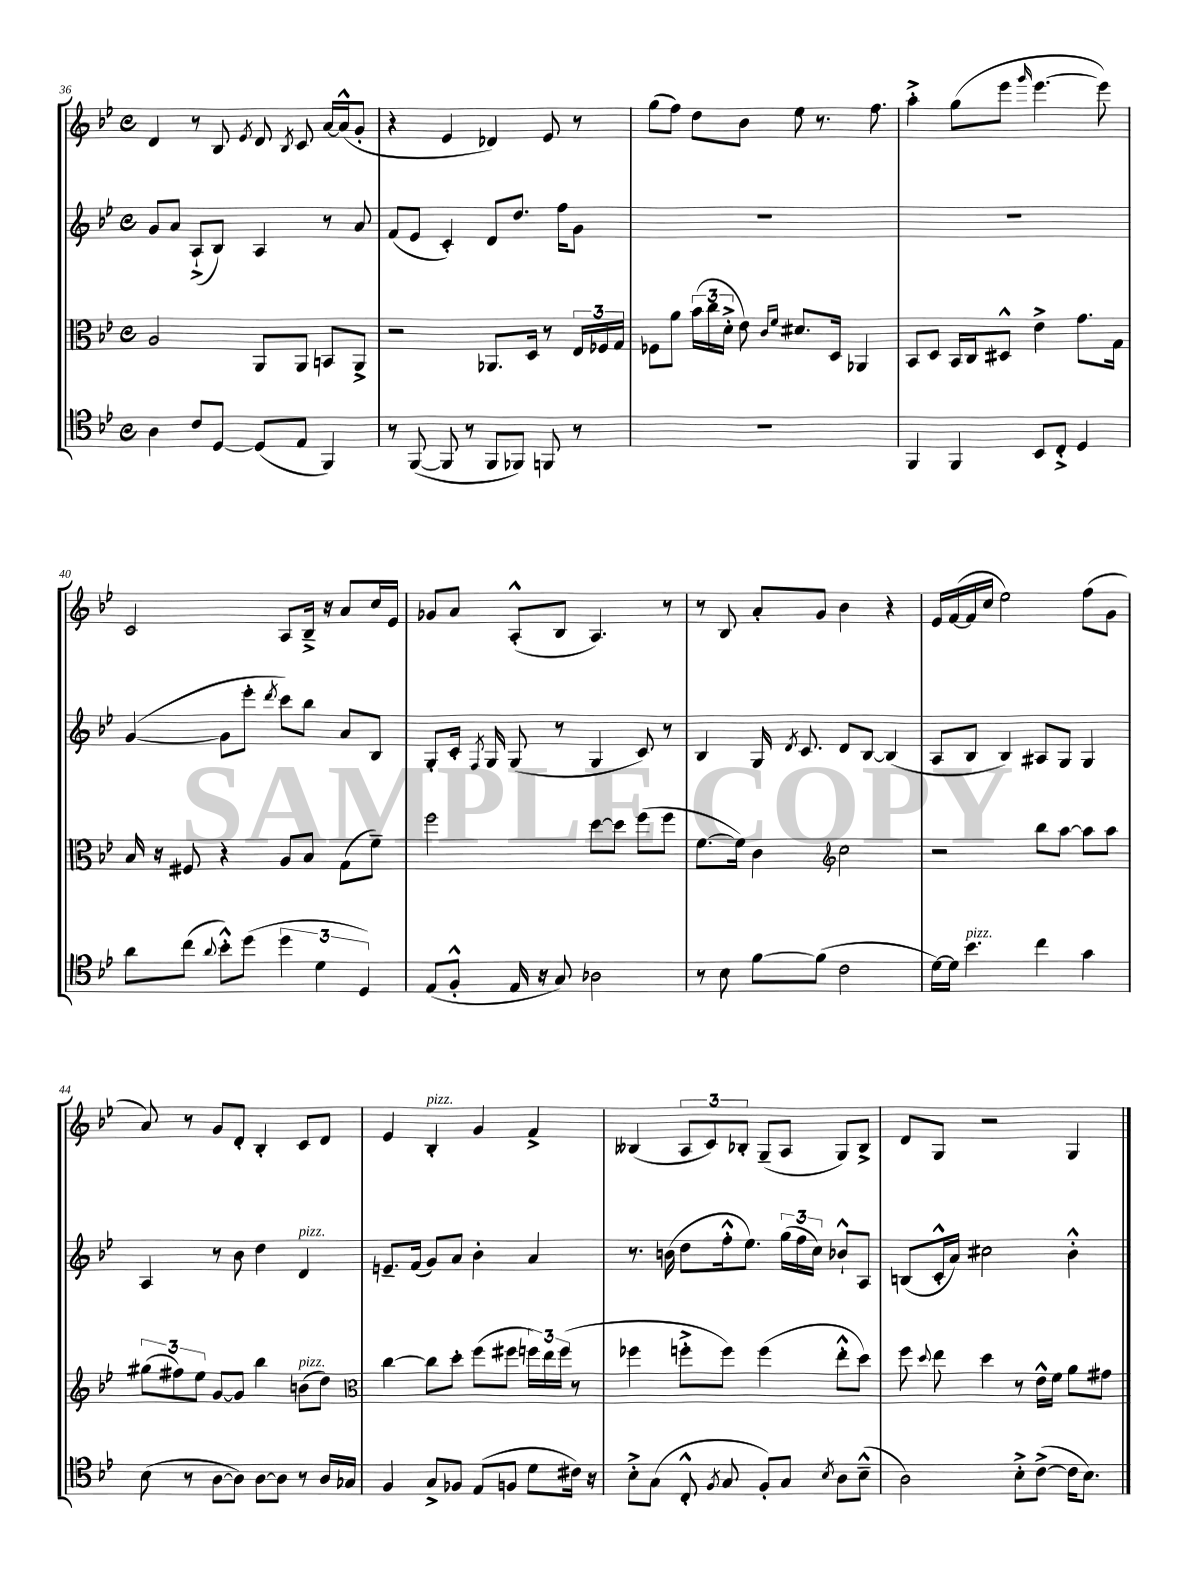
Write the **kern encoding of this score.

**kern	**kern	**kern	**kern
*staff4	*staff3	*staff2	*staff1
*clefC4	*clefC3	*clefG2	*clefG2
*k[b-e-]	*k[b-e-]	*k[b-e-]	*k[b-e-]
*M4/4	*M4/4	*M4/4	*M4/4
*met(c)	*met(c)	*met(c)	*met(c)
4A	2A	8g	4d
.	.	8a	.
8c	.	(8A`^	8r
[8D	.	8B-)	8B-
.	.	.	8qe-
(8D]	8AA	4A	8d
.	.	.	8qB-
8E-	8AA	.	8c
4FF)	8BB	8r	[16a
.	.	.	(16a^^]
.	8AA^	8a	8g'
=	=	=	=
8r	2r	(8f	4r
([8FF	.	8e-	.
8FF]	.	4c')	4e-
8r	.	.	.
8FF	8.AA-	8d	4d-)
8FF-)	.	8.dd	.
.	16D	.	.
8FF	8r	.	8e-
.	.	16ff	.
8r	24E-	8g	8r
.	24F-	.	.
.	24G	.	.
=	=	=	=
1r	8F-	1r	(8gg
.	8a	.	8ff)
.	(24b-	.	8dd
.	24cc	.	.
.	24d'^	.	.
.	8e-)	.	8b-
.	16qqc	.	.
.	16qqf	.	.
.	8.d#	.	8ee-
.	.	.	8.r
.	16D	.	.
.	4AA-	.	.
.	.	.	8.ff
=	=	=	=
4FF	8BB-	1r	4aa'^
.	8D	.	.
4FF	16BB-	.	(8gg
.	16C	.	.
.	8D#^^	.	8eee-
.	.	.	16qqggg
8BB-	4e-^	.	[4.eee-
8C'^	.	.	.
4D	8.g	.	.
.	.	.	8eee-])
.	16G	.	.
=	=	=	=
8a	16B-	([4g	2c
.	16r	.	.
(8cc	8F#	.	.
8qqa	.	.	.
8b-'^^)	4r	8g]	.
(8dd	.	8eee-'	.
.	.	8qddd	.
6dd	8A	8ccc)	8A
.	8B-	8bb-	16B-~^
6d	.	.	.
.	.	.	16r
.	(8G	8a	8a
6D)	.	.	.
.	8f~)	8B-	16cc
.	.	.	16e-
=	=	=	=
(8E-	2ff	8G'	8g-
8F'^^	.	16c'	8a
.	.	8qF	.
.	.	16G	.
16E-	.	(8G	(8A'^^
16r	.	.	.
8G)	.	8r	8B-
2A-	[8dd	4G	4.A)
.	8dd]	.	.
.	(8ff	8c)	.
.	8ff	8r	8r
=	=	=	=
8r	[8.f	4B-	8r
8B-	.	.	8B-
.	16f])	.	.
[8f	4c	16G	8a'
.	.	8qd	.
.	.	8.c	.
(8f]	.	.	8g
*	*clefG2	*	*
2c	2cc	8d	4b-
.	.	[8B-	.
.	.	(4B-]	4r
=	=	=	=
[16d)	2r	8A	16e-
16d]	.	.	([16f
4.b-	.	8B-	16f]
.	.	.	16cc
.	.	4B-)	2ee-)
4cc	8bb-	8A#	.
.	[8aa	8G	.
4g	8aa]	4G	(8ff
.	8aa	.	8g
=	=	=	=
(8B-	(12gg#	4A	8a)
.	12ff#)	.	.
8r	.	.	8r
.	12ee-	.	.
[8A	[8g	8r	8g
8A])	8g]	8b-	8d'
[8A	4bb-	4dd	4B-'
8A]	.	.	.
8r	(8b	4d	8c
16A	8dd)	.	8d
16G-	.	.	.
=	=	=	=
*	*clefC3	*	*
4F	[4cc	8.e~	4e-
.	.	(16f	.
8G^	8cc]	8g)	4B-'
8F-	8dd'	8a	.
(8E-	(8ff	4b-'	4g
8F	8ff#	.	.
8d	24ff)	4a	4f^
.	24ee-	.	.
.	(24ff	.	.
16c#)	8r	.	.
16r	.	.	.
=	=	=	=
8B-'^	4ff-	8.r	(4B--
(8G	.	.	.
.	.	(16b	.
8C'^^	8ff'^	8dd	12A
.	.	.	12c)
8qF	.	.	.
8G	8ff)	16ff'^^	.
.	.	.	12B-'
.	.	8.ee-)	.
8F')	(4ff	.	(8G~
8G	.	(24gg	8A
.	.	24ff	.
.	.	24cc)	.
8qB-	.	.	.
8A	8ee-'^^	8b-`^^	8G)
(8B-~^^	8dd)	8A	8B-^
=	=	=	=
2A)	8ff	(8B	8d
.	8qqdd	.	.
.	8ee-	16c'^^	8G
.	.	16a)	.
.	4dd	2cc#	2r
8B-'^	8r	.	.
([8c^	16e-^^	.	.
.	16f	.	.
16c]	8a	4b-'^^	4G
8.B-)	.	.	.
.	8g#	.	.
==	==	==	==
*-	*-	*-	*-
